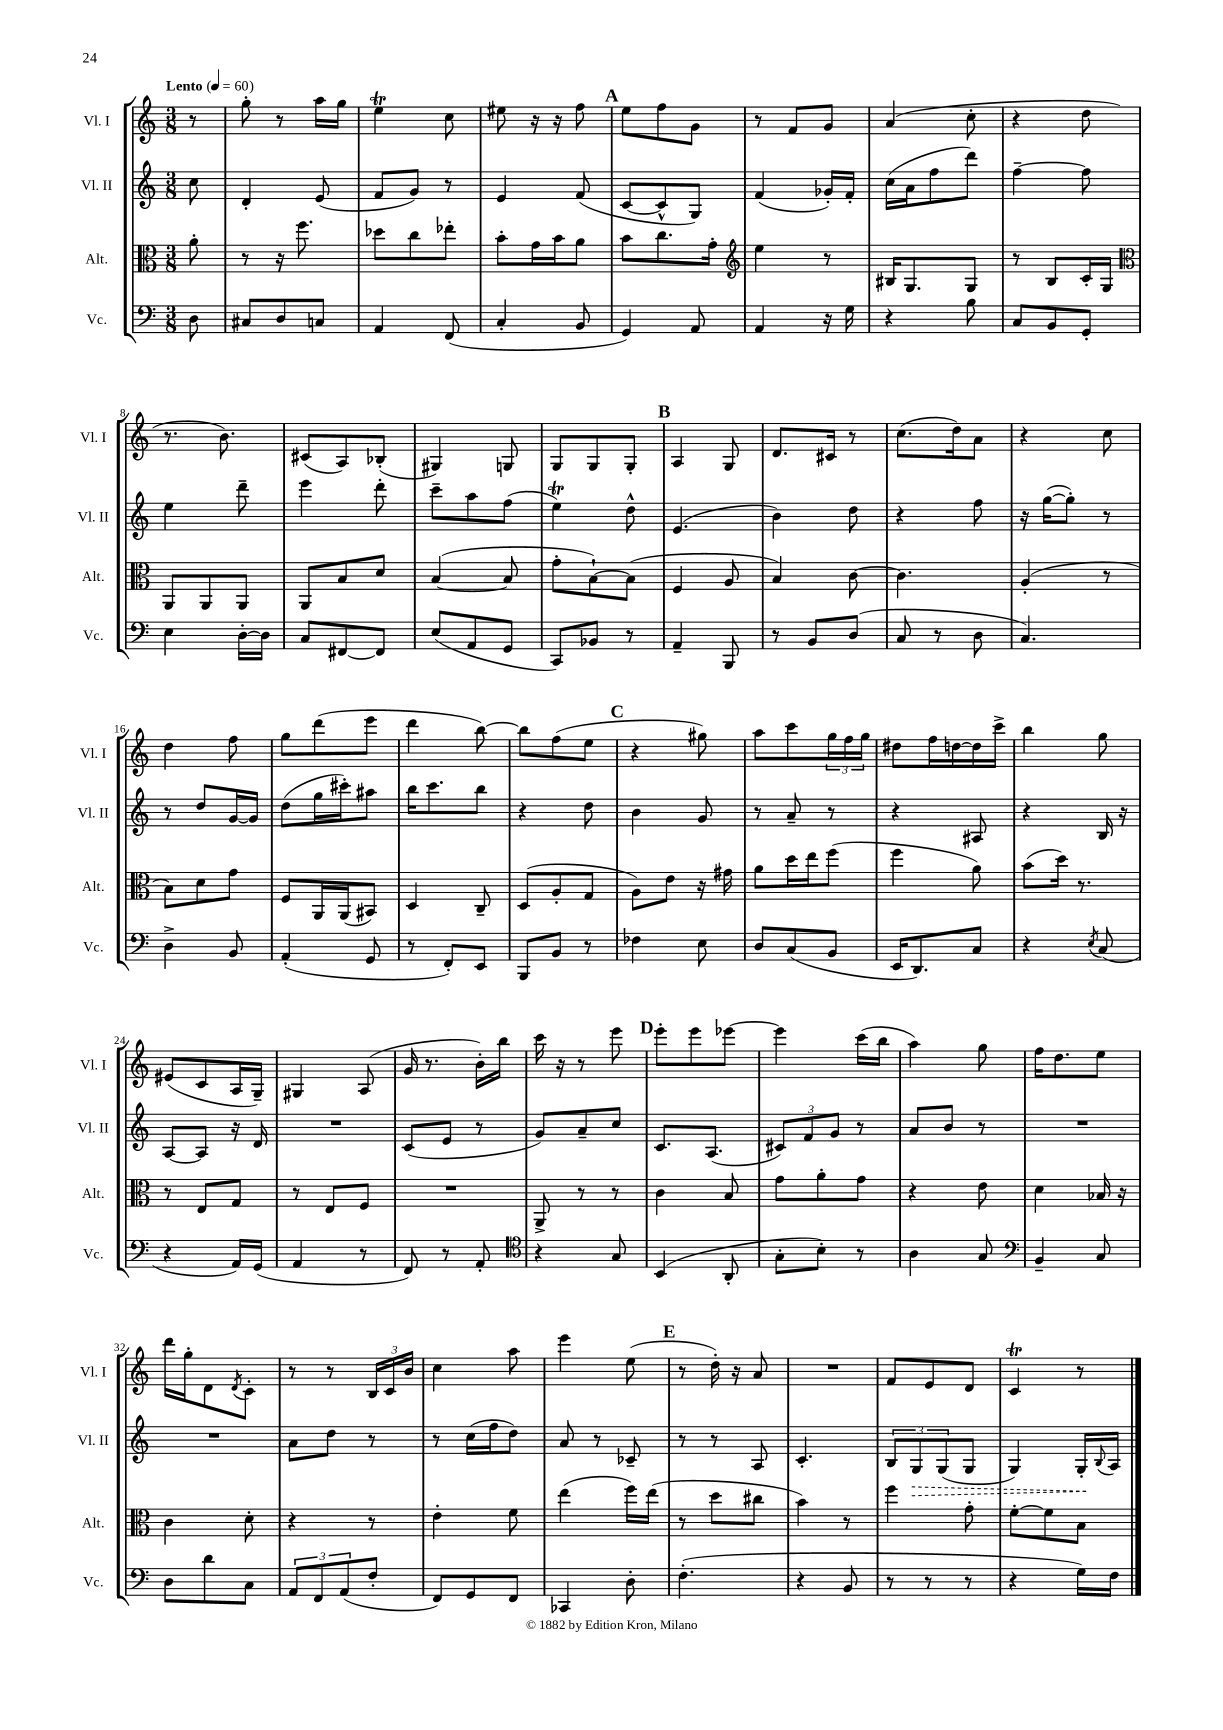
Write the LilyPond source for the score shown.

<<
\new StaffGroup <<
\new Staff = "s0" \with { instrumentName = "Vl. I" shortInstrumentName = "Vl. I" } {
    \clef treble \key c \major \numericTimeSignature \time 3/8 \partial 8 \tempo "Lento" 4 = 60
    r8 |
    g''8-. r8 a''16 g''16 |
    e''4\trill c''8 |
    eis''8 r16 r16 f''8 |
    \mark \markup { \bold "A" } e''8 f''8 g'8 |
    r8 f'8 g'8 |
    a'4( c''8-. |
    r4 d''8 |
    r8. b'8.) |
    cis'8( a8) bes8-.( |
    gis4) g8 |
    g8 g8 g8-. |
    \mark \markup { \bold "B" } a4 g8 |
    d'8. cis'16 r8 |
    c''8.( d''16) a'8 |
    r4 c''8 |
    d''4 f''8 |
    g''8 d'''8( e'''8 |
    d'''4 b''8~) |
    b''8 f''8( e''8 |
    \mark \markup { \bold "C" } r4 gis''8) |
    a''8 c'''8 \tuplet 3/2 { g''16 f''16 g''16 } |
    dis''8 f''16 d''16~ d''16 c'''16-> |
    b''4 g''8 |
    eis'8( c'8 a16 g16--) |
    gis4 a8( |
    g'16 r8. b'16-.) b''16 |
    c'''16 r16 r8 e'''8 |
    \mark \markup { \bold "D" } e'''8-. e'''8 ees'''8~ |
    ees'''4 c'''16( b''16 |
    a''4) g''8 |
    f''16 d''8. e''8 |
    d'''16 g''16-. d'8 \acciaccatura { d'8 } c'8-. |
    r8 r8 \tuplet 3/2 { b16 c'16 b'16 } |
    c''4 a''8 |
    e'''4 e''8( |
    \mark \markup { \bold "E" } r8 d''16-.) r16 a'8 |
    R4. |
    f'8 e'8 d'8 |
    c'4\trill r8 \bar "|." |
}
\new Staff = "s1" \with { instrumentName = "Vl. II" shortInstrumentName = "Vl. II" } {
    \clef treble \key c \major \numericTimeSignature \time 3/8 \partial 8
    c''8 |
    d'4-. e'8( |
    f'8 g'8) r8 |
    e'4 f'8( |
    \mark \markup { \bold "A" } c'8~ c'8-^ g8) |
    f'4( ges'16-.) f'16-. |
    c''16( a'16 f''8 d'''8) |
    f''4~-- f''8 |
    e''4 d'''8-- |
    e'''4 d'''8-. |
    c'''8-- a''8 f''8( |
    e''4\trill) d''8-^ |
    \mark \markup { \bold "B" } e'4.( |
    b'4) d''8 |
    r4 f''8 |
    r16 g''16~( g''8-.) r8 |
    r8 d''8 g'16~ g'16 |
    d''8( g''16 cis'''16-.) ais''8 |
    b''16 c'''8. b''8 |
    r4 d''8 |
    \mark \markup { \bold "C" } b'4 g'8 |
    r8 a'8-- r8 |
    r4 ais8 |
    r4 b16 r16 |
    a8~ a8 r16 d'16 |
    R4. |
    c'8( e'8 r8 |
    g'8) a'8-- c''8 |
    \mark \markup { \bold "D" } c'8. a8.( |
    \tuplet 3/2 { cis'8) f'8 g'8 } r8 |
    a'8 b'8 r8 |
    R4. |
    R4. |
    a'8 d''8 r8 |
    r8 c''16( f''16 d''8) |
    a'8 r8 ces'8-- |
    \mark \markup { \bold "E" } r8 r8 a8 |
    c'4.-. |
    \tuplet 3/2 { b8 \once \override Hairpin.style = #'dashed-line g8\> g8( } g8 |
    g4) g16-.\! \appoggiatura { b8 } a16 \bar "|." |
}
\new Staff = "s2" \with { instrumentName = "Alt." shortInstrumentName = "Alt." } {
    \clef alto \key c \major \numericTimeSignature \time 3/8 \partial 8
    a'8-. |
    r8 r16 f''8. |
    des''8 c''8 ees''8-. |
    b'8-. g'16 b'16 a'8 |
    \mark \markup { \bold "A" } b'8 c''8. g'16-. |
    \clef treble e''4 r8 |
    bis16 g8. g8 |
    r8 b8 c'16-. g16 |
    \clef alto a,8 a,8 a,8 |
    a,8 b8 d'8 |
    b4~( b8 |
    g'8-. b8~-!) b8( |
    \mark \markup { \bold "B" } f4 a8 |
    b4) c'8~ |
    c'4. |
    a4-.( r8 |
    b8) d'8 g'8 |
    f8 a,16 a,16( bis,8) |
    d4 c8-- |
    d8( a8-. g8 |
    \mark \markup { \bold "C" } a8) e'8 r16 gis'16 |
    a'8 d''16 e''16 f''8( |
    f''4 a'8) |
    b'8( d''16) r8. |
    r8 e8 g8 |
    r8 e8 f8 |
    R4. |
    a,8-> r8 r8 |
    \mark \markup { \bold "D" } c'4 b8 |
    g'8 a'8-. g'8 |
    r4 e'8 |
    d'4 bes16 r16 |
    c'4 d'8-. |
    r4 r8 |
    e'4-. f'8 |
    e''4( f''16) e''16( |
    \mark \markup { \bold "E" } r8 d''8 cis''8 |
    b'4) r8 |
    f''4 g'8-. |
    f'8~-. f'8 b8 \bar "|." |
}
\new Staff = "s3" \with { instrumentName = "Vc." shortInstrumentName = "Vc." } {
    \clef bass \key c \major \numericTimeSignature \time 3/8 \partial 8
    d8 |
    cis8 d8 c8 |
    a,4 f,8( |
    c4-. b,8 |
    \mark \markup { \bold "A" } g,4) a,8 |
    a,4 r16 g16 |
    r4 b8 |
    c8 b,8 g,8-. |
    e4 d16~-. d16 |
    c8 fis,8~ fis,8 |
    e8( a,8 g,8 |
    c,8) bes,8 r8 |
    \mark \markup { \bold "B" } a,4-- b,,8 |
    r8 b,8 d8( |
    c8 r8 d8 |
    c4.) |
    d4-> b,8 |
    a,4-.( g,8 |
    r8 f,8-.) e,8 |
    b,,8 b,8 r8 |
    \mark \markup { \bold "C" } fes4 e8 |
    d8 c8( b,8 |
    e,16 d,8.) c8 |
    r4 \acciaccatura { e8 } c8( |
    r4 a,16) g,16( |
    a,4 r8 |
    f,8) r8 a,8-. |
    \clef tenor r4 g8 |
    \mark \markup { \bold "D" } b,4( a,8-. |
    g8-. b8-.) r8 |
    a4 g8 |
    \clef bass b,4-- c8 |
    d8 d'8 c8 |
    \tuplet 3/2 { a,8 f,8 a,8( } f8-. |
    f,8) g,8 f,8 |
    ces,4 d8-. |
    \mark \markup { \bold "E" } f4.-.( |
    r4 b,8 |
    r8 r8 r8 |
    r4 g16) f16 \bar "|." |
}
>>
>>
